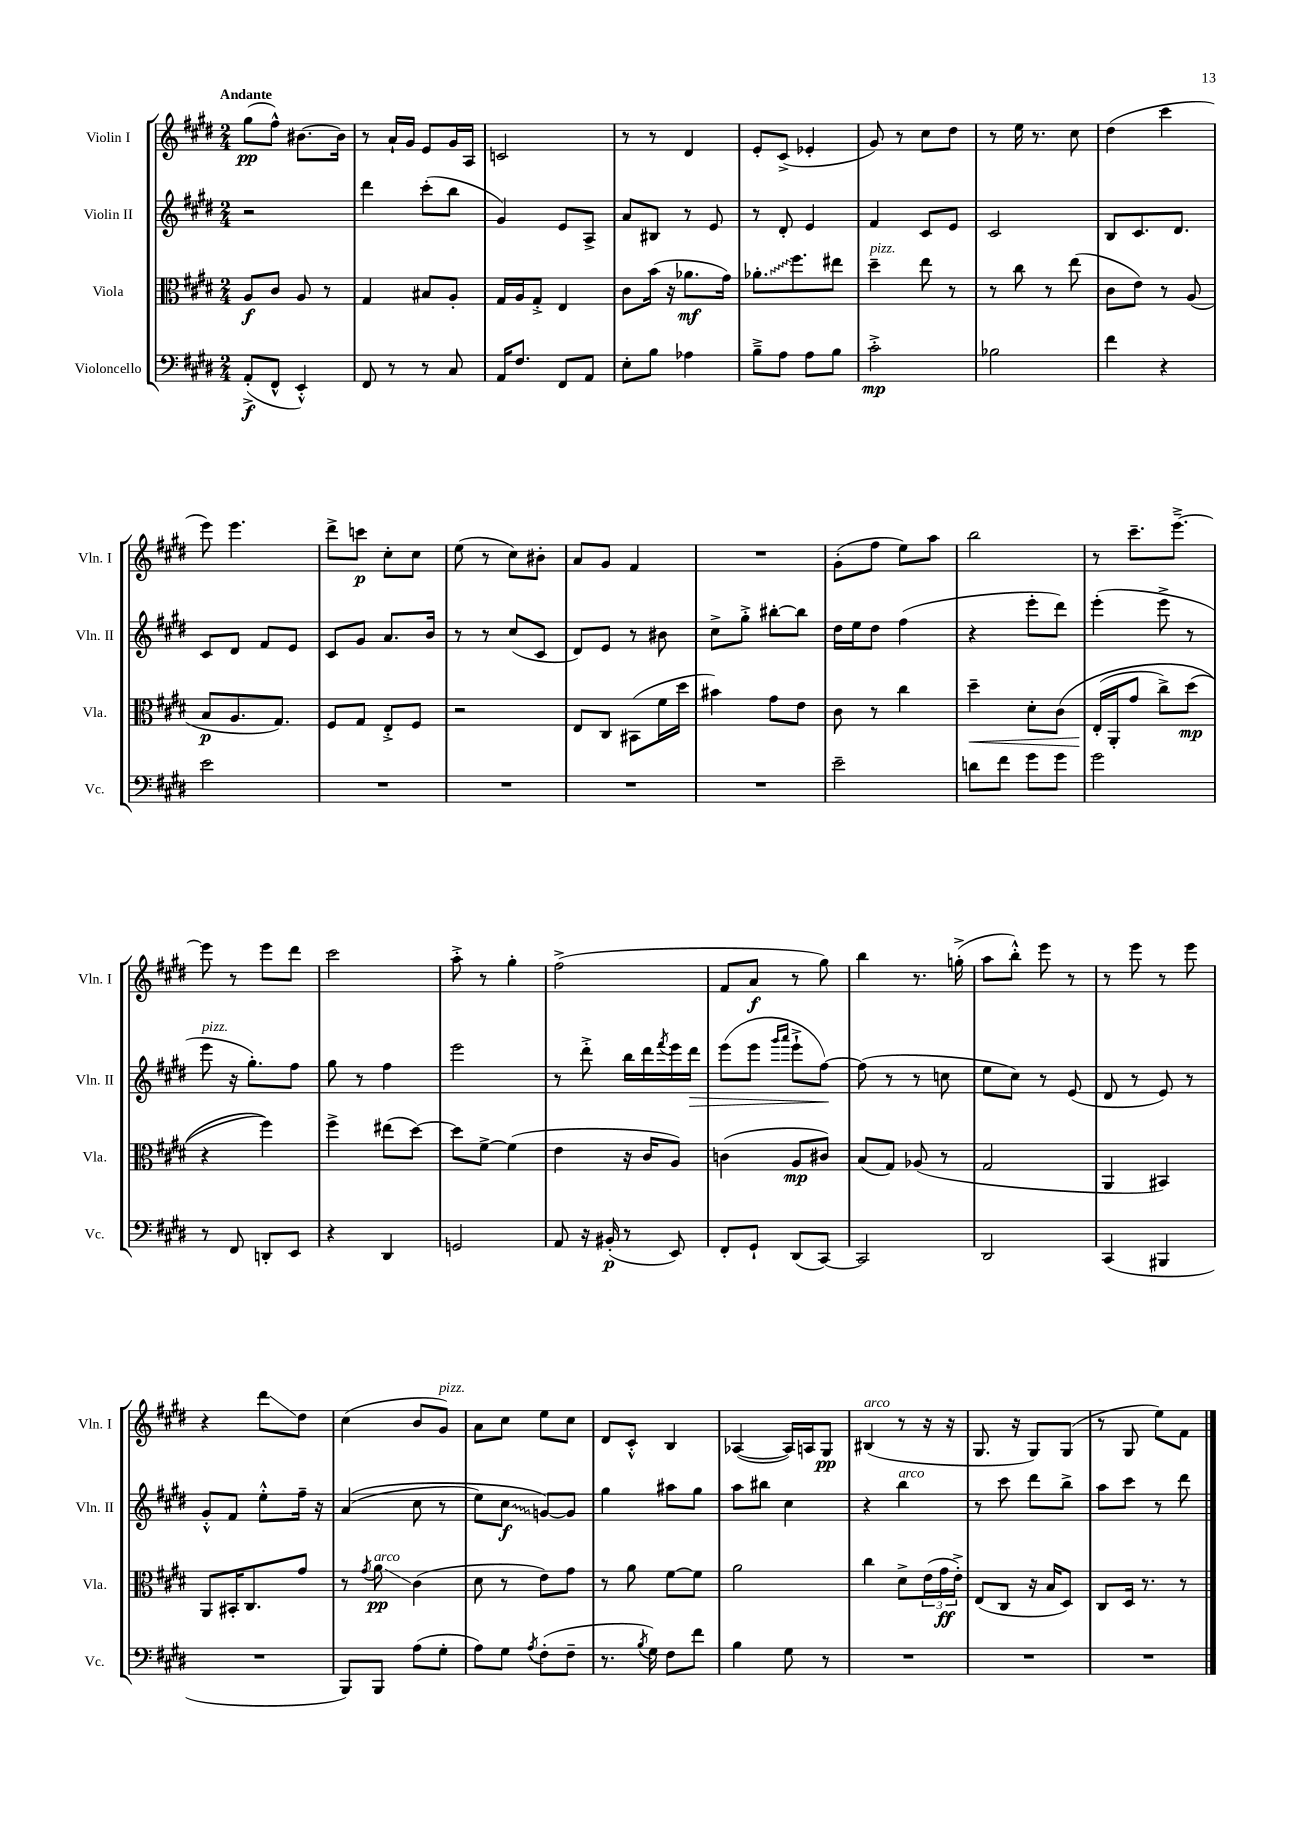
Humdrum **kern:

**kern	**kern	**kern	**kern
*staff4	*staff3	*staff2	*staff1
*clefF4	*clefC3	*clefG2	*clefG2
*k[f#c#g#d#]	*k[f#c#g#d#]	*k[f#c#g#d#]	*k[f#c#g#d#]
*M2/4	*M2/4	*M2/4	*M2/4
(8AA'^	8A	2r	(8gg#
8FF#^^	8c#	.	8ff#^^)
4EE'^^)	8A	.	[8.b#
.	8r	.	.
.	.	.	16b#]
=	=	=	=
8FF#	4G#	4ddd#	8r
8r	.	.	16a`
.	.	.	16g#
8r	8B#	(8ccc#'	8e
8C#	8A'	8bb	16g#
.	.	.	16A
=	=	=	=
16AA	16G#	4g#)	2c
8.F#	16A	.	.
.	8G#'^	.	.
8FF#	4E	8e	.
8AA	.	8A^	.
=	=	=	=
8E'	8c#	8a	8r
8B	(16b	8B#	8r
.	16r	.	.
4A-	8.a-	8r	4d#
.	.	8e	.
.	16g#)	.	.
=	=	=	=
8B~^	8.a-'	8r	8e'
8A	.	8d#'	(8c#^
.	8.ff#	.	.
8A	.	4e	4e-'
8B	8ee#	.	.
=	=	=	=
2c#'^	4dd#~	4f#	8g#)
.	.	.	8r
.	8ee	8c#	8cc#
.	8r	8e	8dd#
=	=	=	=
2B-	8r	2c#	8r
.	8cc#	.	16ee
.	.	.	8.r
.	8r	.	.
.	(8ee	.	8cc#
=	=	=	=
4f#	8c#	8B	(4dd#
.	8e)	8.c#	.
4r	8r	.	4ccc#
.	.	8.d#	.
.	(8A	.	.
=	=	=	=
2e	8B	8c#	8eee)
.	8.A	8d#	4.eee
.	.	8f#	.
.	8.G#)	.	.
.	.	8e	.
=	=	=	=
2r	8F#	8c#	8ddd#^
.	8G#	8g#	8ccc
.	8E'^	8.a	8cc#'
.	8F#	.	8cc#
.	.	16b	.
=	=	=	=
2r	2r	8r	(8ee
.	.	8r	8r
.	.	(8cc#	8cc#)
.	.	8c#	8b#'
=	=	=	=
2r	8E	8d#)	8a
.	8C#	8e	8g#
.	(8BB#	8r	4f#
.	16f#	8b#	.
.	16dd#	.	.
=	=	=	=
2r	4b#)	8cc#^	2r
.	.	8gg#'^	.
.	8g#	[8bb#'	.
.	8e	8bb#]	.
=	=	=	=
2e~	8c#	16dd#	(8g#'
.	.	16ee	.
.	8r	8dd#	8ff#
.	4cc#	(4ff#	8ee)
.	.	.	8aa
=	=	=	=
8d	4dd#~	4r	2bb
8f#	.	.	.
8g#	8d#'	8eee'	.
8g#	&(8c#	8ddd#)	.
=	=	=	=
2g#	(16E'	(4eee'	8r
.	16AA'	.	.
.	8g#	.	8.ccc#~
.	8cc#^)	8eee^	.
.	.	.	[8.eee~^
.	(8dd#	8r	.
=	=	=	=
8r	4r	8eee	8eee]
8FF#	.	16r	8r
.	.	8.gg#')	.
8DD'	4ff#)&)	.	8eee
8EE	.	8ff#	8ddd#
=	=	=	=
4r	4ff#^	8gg#	2ccc#
.	.	8r	.
4DD#	(8ee#	4ff#	.
.	[8dd#)	.	.
=	=	=	=
2GG	8dd#]	2eee	8aa'^
.	[8f#^	.	8r
.	(4f#]	.	4gg#'
=	=	=	=
8AA	4e	8r	(2ff#^
16r	.	8ddd#'^	.
(16BB#'	.	.	.
8r	16r	16bb	.
.	16c#	16ddd#	.
.	.	8qfff#	.
8EE)	8A)	16eee	.
.	.	16ddd#	.
=	=	=	=
8FF#'	(4c	(8eee	8f#
8GG#`	.	8eee	8a
.	.	16qqggg#	.
.	.	16qqaaa	.
(8DD#	8A	8eee`^	8r
[8CC#)	8c#)	[8ff#)	8gg#)
=	=	=	=
2CC#]	(8B	(8ff#]	4bb
.	8G#)	8r	.
.	(8A-	8r	8.r
.	8r	8cc	.
.	.	.	(16gg'^
=	=	=	=
2DD#	2G#	8ee	8aa
.	.	8cc#)	8bb'^^)
.	.	8r	8eee
.	.	(8e	8r
=	=	=	=
(4CC#	4AA	8d#	8r
.	.	8r	8eee
4BBB#	4BB#)	8e)	8r
.	.	8r	8eee
=	=	=	=
2r	8AA	8g#'^^	4r
.	16BB#'	8f#	.
.	8.C#	.	.
.	.	8ee'^^	8ddd#
.	8g#	16ff#~	8dd#
.	.	16r	.
=	=	=	=
8BBB)	8r	&((4a	(4cc#
.	8qg#	.	.
8BBB	8a	.	.
(8A	(4c#	8cc#	8b
8G#'	.	8r	8g#)
=	=	=	=
8A)	8d#	8ee)	8a
8G#	8r	8cc#	8cc#
8qA	.	.	.
(8F#'	8e)	[8g&)	8ee
8F#~	8g#	8g]	8cc#
=	=	=	=
8.r	8r	4gg#	8d#
.	8a	.	8c#'^^
8qB	.	.	.
16G#)	.	.	.
8F#	[8f#	8aa#	4B
8f#	8f#]	8gg#	.
=	=	=	=
4B	2a	8aa	([4A-
.	.	8bb#	.
8G#	.	4cc#	16A-])
.	.	.	16A
8r	.	.	8G#
=	=	=	=
2r	4cc#	4r	(4B#
.	8d#^	4bb	8r
.	(24e	.	16r
.	24g#	.	.
.	.	.	16r
.	24e'^)	.	.
=	=	=	=
2r	(8E	8r	8.G#
.	8C#	8ccc#	.
.	.	.	16r
.	16r	8ddd#	8G#)
.	16B	.	.
.	8D#)	8bb^	(8G#
=	=	=	=
2r	8C#	8aa	8r
.	16D#	8ccc#	8G#
.	8.r	.	.
.	.	8r	8ee)
.	8r	8ddd#	8f#
==	==	==	==
*-	*-	*-	*-
